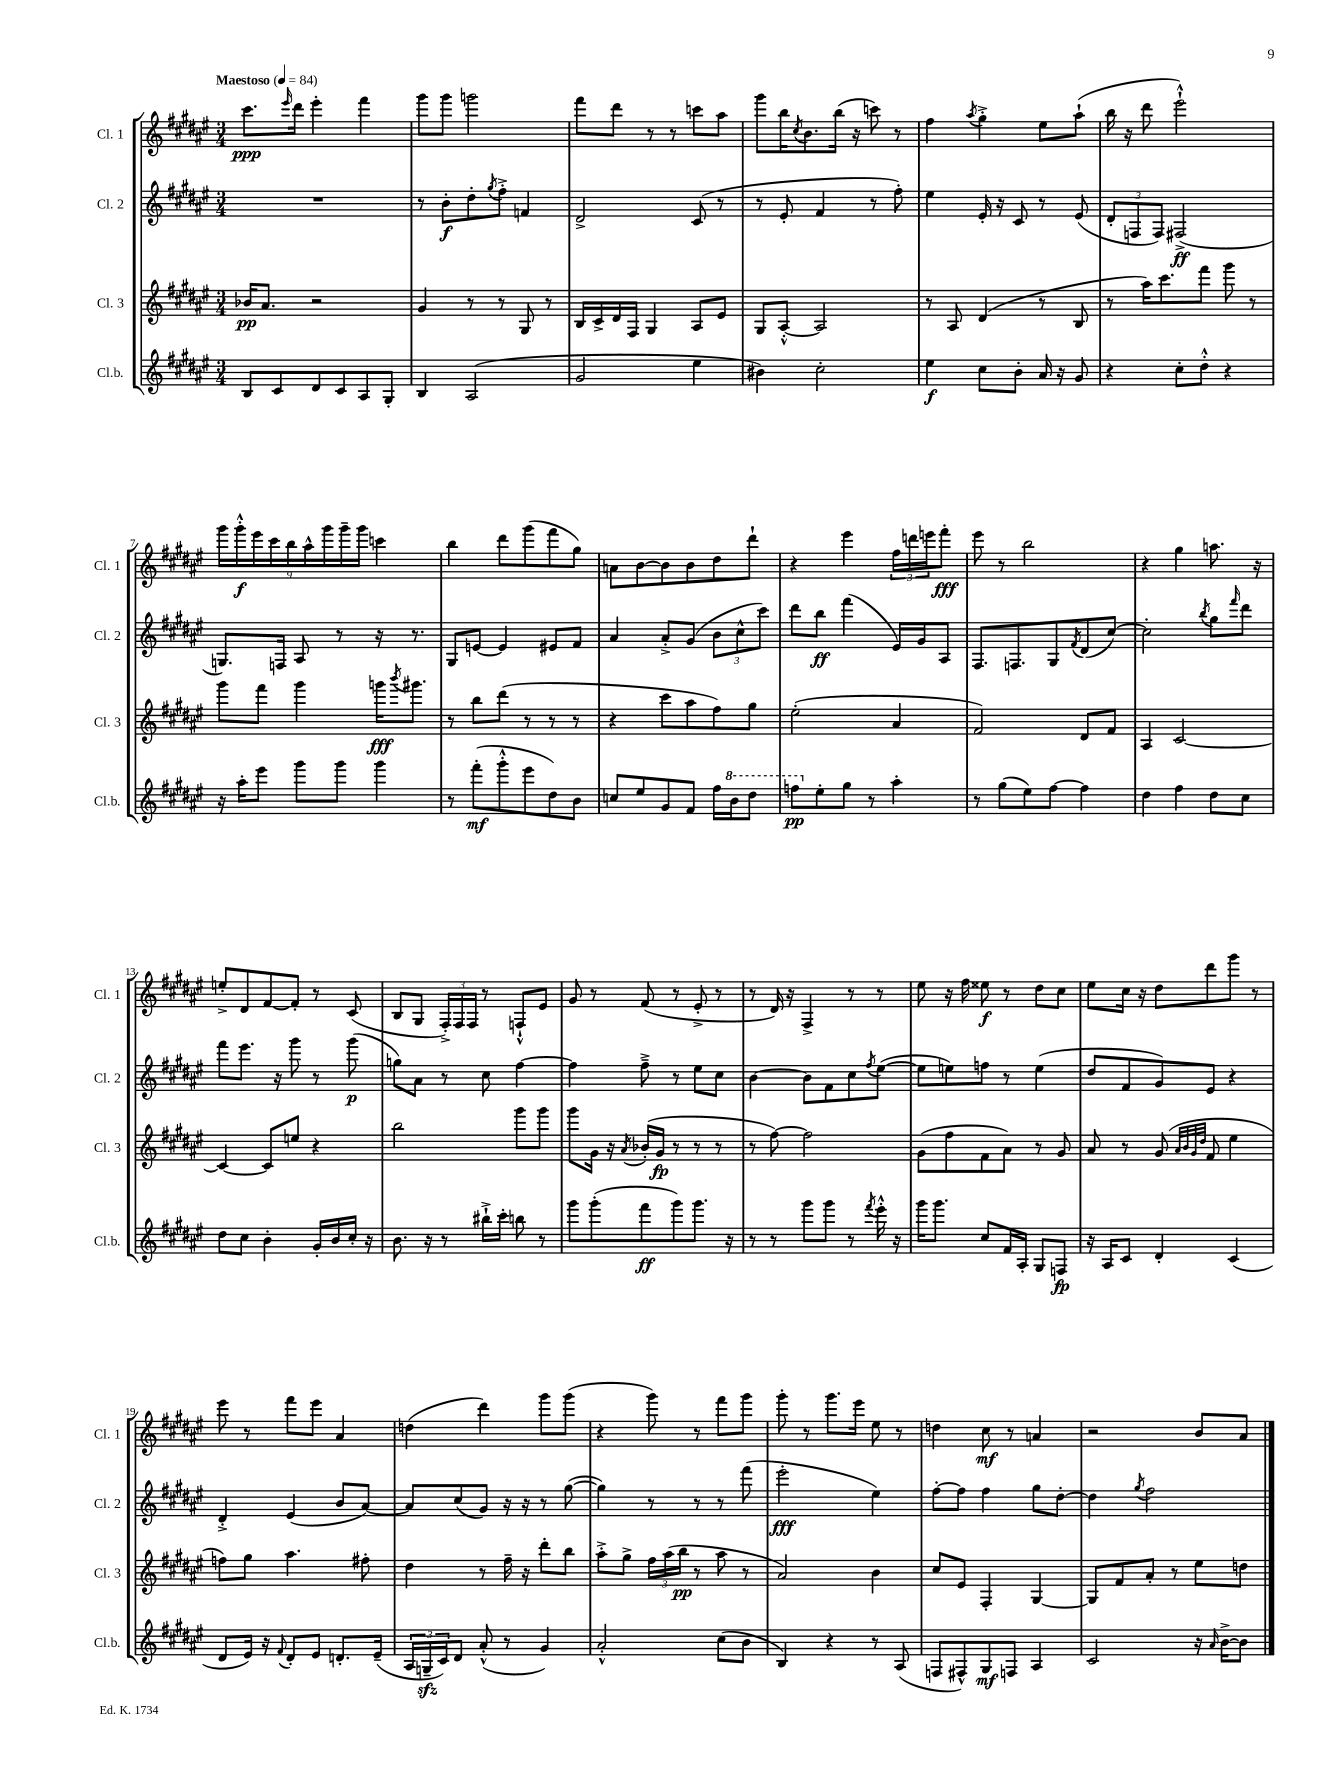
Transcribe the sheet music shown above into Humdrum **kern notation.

**kern	**kern	**kern	**kern
*staff4	*staff3	*staff2	*staff1
*clefG2	*clefG2	*clefG2	*clefG2
*k[f#c#g#d#a#e#]	*k[f#c#g#d#a#e#]	*k[f#c#g#d#a#e#]	*k[f#c#g#d#a#e#]
*M3/4	*M3/4	*M3/4	*M3/4
*MM84	*MM84	*MM84	*MM84
8B/L	16b-/LK	2.r	8.ccc#\L
.	8.a#/J	.	.
8c#/	.	.	.
.	.	.	16qqeee#/
.	.	.	16ddd#\Jk
8d#/	2r	.	4eee#'\
8c#/	.	.	.
8A#/	.	.	4fff#\
8G#'/J	.	.	.
=	=	=	=
4B/	4g#/	8r	8ggg#\L
.	.	8b'\L	8ggg#\J
(2A#/	8r	8dd#'\	2ggg\
.	.	8qgg#/	.
.	8r	8ff#'^\J	.
.	8G#/	4f/	.
.	8r	.	.
=	=	=	=
2g#/	16B/LL	2d#^/	8fff#\L
.	16c#^/	.	.
.	16d#/	.	8ddd#\J
.	16F#/JJ	.	.
.	4G#/	.	8r
.	.	.	8r
4ee#\	8A#/L	(8c#/	8ccc\L
.	8e#/J	8r	8aa#\J
=	=	=	=
4b#\)	8G#/L	8r	8ggg#\L
.	[8A#'^^/J	8e#'/	16bb\K
.	.	.	8qcc#/
.	.	.	8.b\
2cc#'\	2A#/]	4f#/	.
.	.	.	(16bb\Jk
.	.	.	16r
.	.	8r	8ccc\)
.	.	8ff#'\)	8r
=	=	=	=
4ee#\	8r	4ee#\	4ff#\
.	8A#/	.	.
.	.	.	8qaa#/
8cc#\L	(4d#/	16e#'/	4gg#'^\
.	.	16r	.
8b'\J	.	8c#/	.
16a#/	8r	8r	8ee#\L
16r	.	.	.
8g#/	8B/	(8e#/	(8aa#`\J
=	=	=	=
4r	8r	12d#'/L	16bb\
.	.	.	16r
.	.	12F/	.
.	16aa#\LK)	.	8ddd#\
.	.	12F/J)	.
.	8.ccc#\	.	.
8cc#'\L	.	(2F#^/	2eee#`^^\)
8dd#'^^\J	8fff#\J	.	.
4r	8ggg#\	.	.
.	8r	.	.
=	=	=	=
16r	8ggg#\L	8.G/L)	18ggg#\LL
.	.	.	18ggg#'^^\
16aa#'\LK	.	.	.
.	.	.	18eee#\
8eee#\J	8fff#\J	.	.
.	.	.	18ccc#\
.	.	16F/Jk	.
.	.	.	18bb\
8ggg#\L	4ggg#\	8A#/	.
.	.	.	18aa#^^\
.	.	.	18ggg#\
8ggg#\J	.	8r	.
.	.	.	18ggg#~\
.	.	.	18ggg#\JJ
4ggg#\	16ggg\LK	16r	4ccc\
.	8qbbb/	.	.
.	8.ggg#\J	8.r	.
=	=	=	=
8r	8r	8G#/L	4bb\
(8fff#'\L	8bb\L	[8e/J	.
8ggg#'^^\	(8ddd#\J	4e/]	8ddd#\L
8eee#\	8r	.	(8ggg#\
8dd#\)	8r	8e#/L	8fff#\
8b\J	8r	8f#/J	8gg#\J)
=	=	=	=
8cc/L	4r	4a#/	8a\L
8ee#/	.	.	[8b\
8g#/	8ccc#\L	8a#'^/L	8b\]
8f#/J	8aa#\	(8g#/J	8b\
16ff#\LL	8ff#\)	12b\L	8dd#\
16bb\J	.	.	.
.	.	12cc#^^\	.
8ddd#\J	8gg#\J	.	8ddd#`\J
.	.	12ccc#\J)	.
=	=	=	=
8fff\L	(2ee#'\	8ddd#\L	4r
8ee#'\	.	8bb\J	.
8gg#\J	.	(4fff#\	4eee#\
8r	.	.	.
4aa#'\	4a#/	16e#/LL)	24ff#\LL
.	.	.	24ddd\
.	.	16g#/J	.
.	.	.	24eee\J
.	.	8A#/J	8fff#'\J
=	=	=	=
8r	2f#/)	8.F#/L	8eee#\
(8gg#\L	.	.	8r
.	.	8.F/	.
8ee#\)	.	.	2bb\
[8ff#\J	.	8G#/	.
.	.	8qf#/	.
4ff#\]	8d#/L	(8d#/	.
.	8f#/J	[8cc#/J)	.
=	=	=	=
4dd#\	4A#/	2cc#'\]	4r
4ff#\	[2c#/	.	4gg#\
.	.	8qbb/	.
8dd#\L	.	8gg#\L	8.aa\
.	.	16qqfff#/	.
8cc#\J	.	8ddd#\J	.
.	.	.	16r
=	=	=	=
8dd#\L	4c#/_	8fff#\L	8ee'^/L
8cc#\J	.	8.eee#\J	8d#/
4b'\	8c#/]L	.	[8f#/
.	.	16r	.
.	8ee/J	8ggg#\	8f#'/]J
16g#'/LL	4r	8r	8r
16b/	.	.	.
16cc#'/JJ	.	(8ggg#\	(8c#/
16r	.	.	.
=	=	=	=
8.b\	2bb\	8gg\L)	8B/L
.	.	8a#\J	8G#/J
16r	.	.	.
8r	.	8r	24F#'^/LL)
.	.	.	24F#/
.	.	.	24F#/JJ
16bb#`^\LL	.	8cc#\	8r
16ccc#'\JJ	.	.	.
8bb\	8ggg#\L	[4ff#\	8F`^^/L
8r	8ggg#\J	.	8e#/J
=	=	=	=
8ggg#\L	8ggg#\L	4ff#\]	8g#/
(8ggg#'\	16g#\Jk	.	8r
.	16r	.	.
.	8qa#/	.	.
8fff#\	(16b-'/LL	8ff#~^\	(8f#/
.	16g#/JJ	.	.
8ggg#\)	8r	8r	8r
8.ggg#\J	8r	8ee#\L	8e#'^/
.	8r	8cc#\J	8r
16r	.	.	.
=	=	=	=
8r	8r	[4b\	8r
8r	[8ff#\)	.	16d#/)
.	.	.	16r
8ggg#\L	2ff#\]	8b\]L	4F#^/
8ggg#\J	.	8f#\	.
8r	.	8cc#\	8r
8qfff#/	.	8qff#/	.
16eee#'^^\	.	([8ee#\J	8r
16r	.	.	.
=	=	=	=
16ggg#\LK	(8g#\L	8ee#\]L	8ee#\
8.ggg#\J	.	.	.
.	8ff#\	8ee\)	16r
.	.	.	16ff#\
8cc#/L	8f#\	8ff\J	8ee##\
16f#/L	8a#\J)	8r	8r
16A#'/JJ	.	.	.
8G#/L	8r	(4ee\	8dd#\L
8F/J	8g#/	.	8cc#\J
=	=	=	=
16r	8a#/	8dd#/L	8ee#\L
16A#/LK	.	.	.
8c#/J	8r	8f#/	16cc#\Jk
.	.	.	16r
4d#'/	(8g#/	8g#/)	8dd#\L
.	32qqa#/LLL	.	.
.	32qqb/	.	.
.	32qqg#/	.	.
.	32qqdd#/JJJ	.	.
.	8f#/	8e#/J	8ddd#\
(4c#/	4ee#\	4r	8ggg#\J
.	.	.	8r
=	=	=	=
8d#/L	8ff\L)	4d#'^/	8eee#\
16e#/Jk)	8gg#\J	.	8r
16r	.	.	.
8qqf#/	.	.	.
8d#'/L	4.aa#\	(4e#/	8fff#\L
8e#/J	.	.	8eee#\J
8.d'/L	.	8b/L	4a#/
.	8ff#'\	[8a#/J)	.
(16e#~/Jk	.	.	.
=	=	=	=
24A#/LL	4dd#\	8a#/]L	(4dd\
24G~/	.	.	.
24c#/J)	.	.	.
8d#/J	.	(8cc#/	.
(8a#'^^/	8r	8g#/J)	4ddd#\)
8r	16ff#~\	16r	.
.	16r	16r	.
4g#/)	8ddd#'\L	8r	8ggg#\L
.	8bb\J	([8gg#\	(8ggg#\J
=	=	=	=
2a#'^^/	8aa#'^\L	4gg#\])	4r
.	8gg#^\J	.	.
.	24ff#\LL	8r	8ggg#\)
.	(24aa#\	.	.
.	24bb\JJ	.	.
.	8r	8r	8r
(8cc#\L	8aa#\	8r	8fff#\L
8b\J	8r	(8fff#\	8ggg#\J
=	=	=	=
4B/)	2a#/)	2eee#'\	8ggg#'\
.	.	.	8r
4r	.	.	8.ggg#\L
.	.	.	16eee#\Jk
8r	4b\	4ee#\)	8ee#\
(8A#/	.	.	8r
=	=	=	=
8F/L	8cc#/L	[8ff#'\L	4dd\
8F#^^/)	8e#/J	8ff#\]J	.
8G#/	4F#'/	4ff#\	8cc#\
8F/J	.	.	8r
4A#/	[4G#/	8gg#\L	4a/
.	.	[8dd#'\J	.
=	=	=	=
2c#/	8G#/]L	4dd#\]	2r
.	8f#/	.	.
.	.	8qgg#/	.
.	8a#'/J	2ff#\	.
.	8r	.	.
16r	8ee#\L	.	8b/L
16qqa#/	.	.	.
[16b^\LK	.	.	.
8b\]J	8dd\J	.	8a#/J
==	==	==	==
*-	*-	*-	*-
